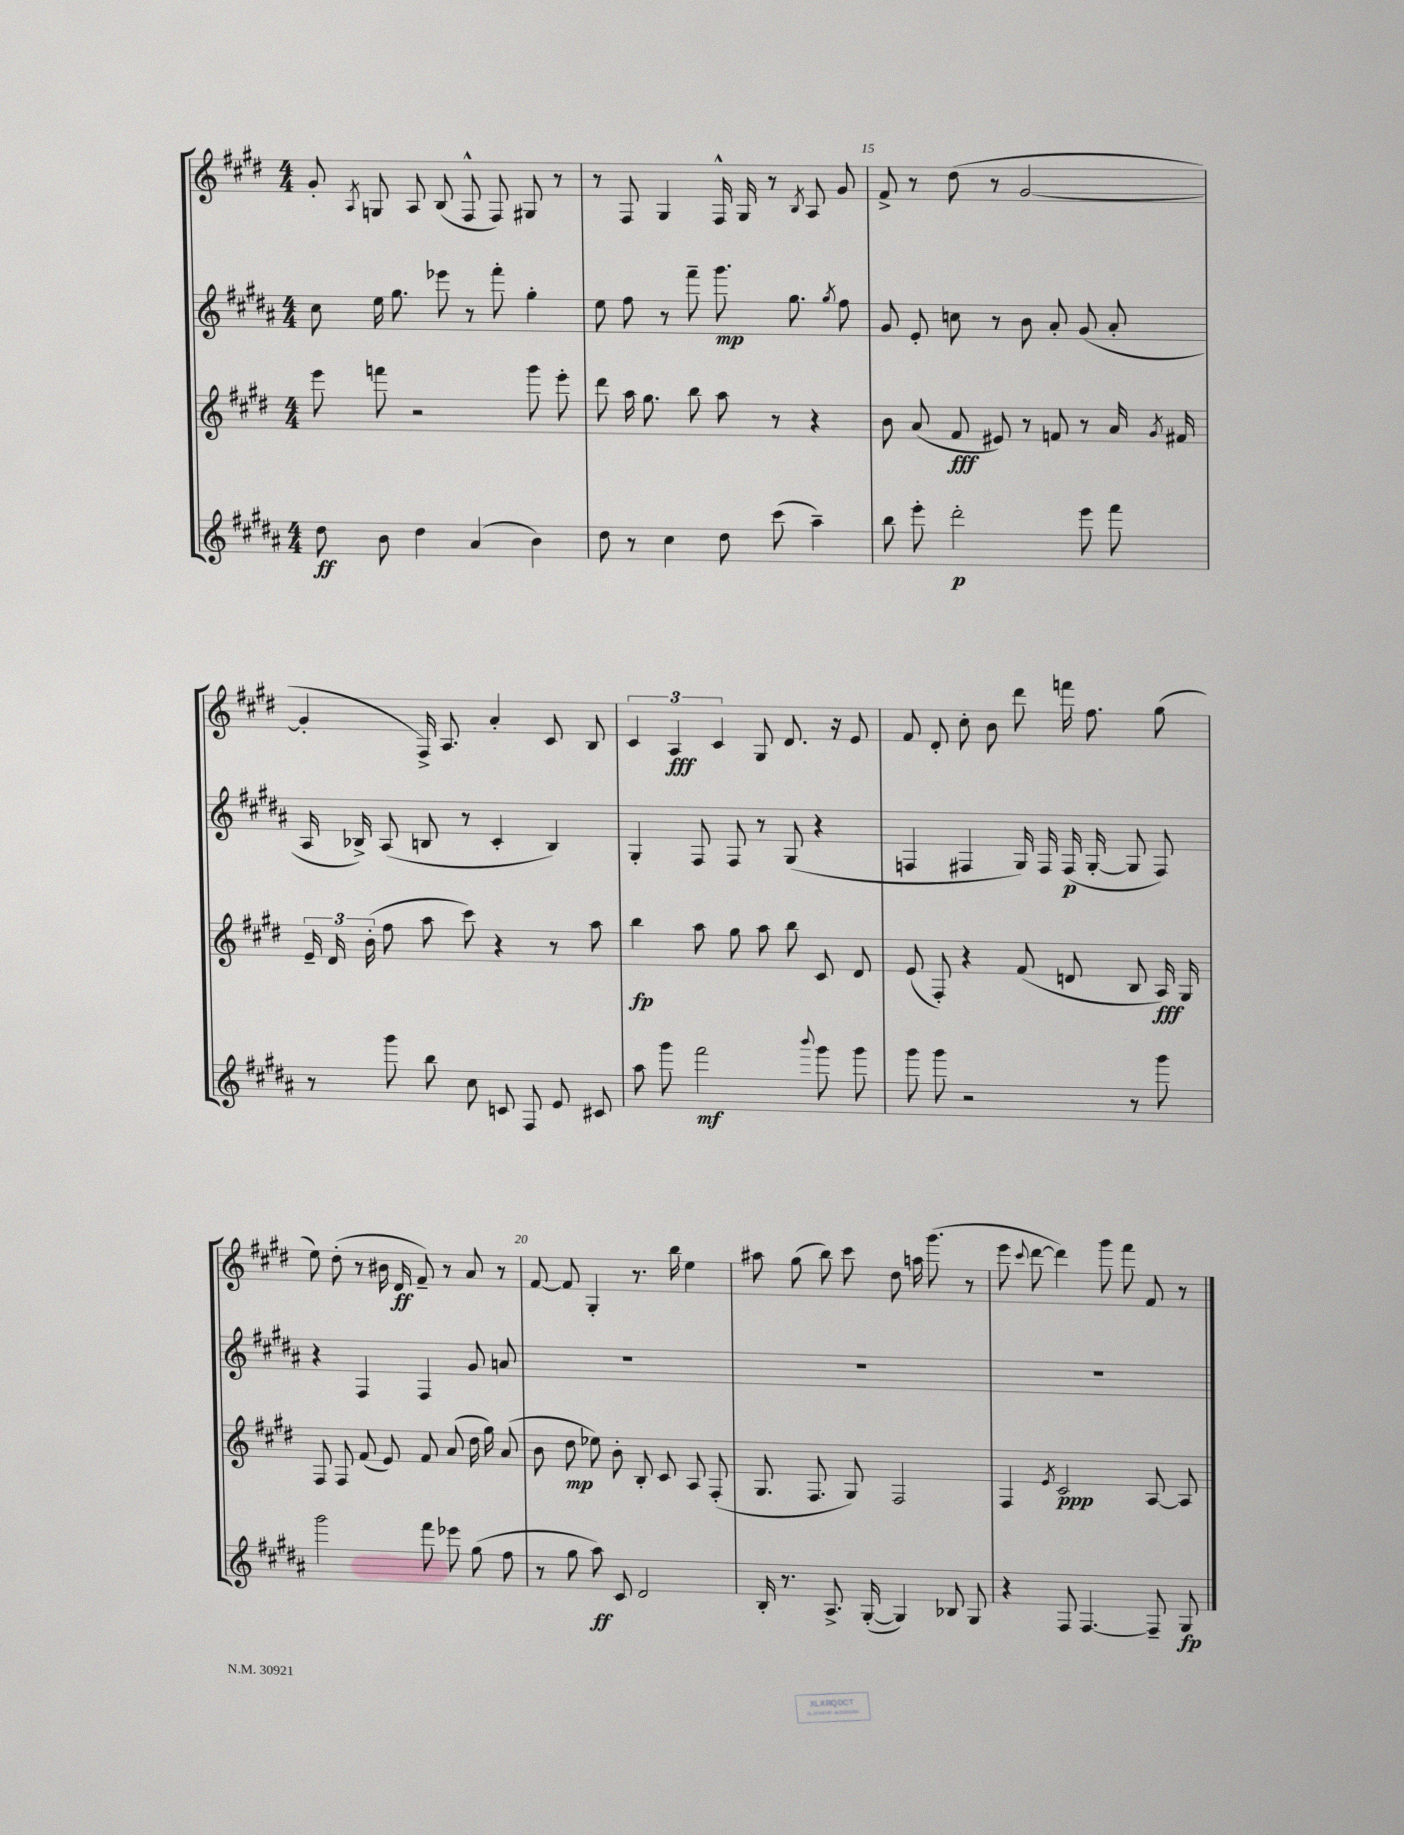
<<
\new StaffGroup <<
\new Staff = "s0" {
    \clef treble \key e \major \numericTimeSignature \time 4/4
    \autoBeamOff gis'8-. \acciaccatura { a8 } g8 a8 b8( fis8-^ fis8) gis8 r8 |
    r8 fis8 gis4 fis16-^ gis16 r8 \acciaccatura { b8 } a8 gis'8 |
    fis'8-> r8 dis''8( r8 gis'2~ |
    gis'4-. fis16->) a8. a'4-. cis'8 b8 |
    \tuplet 3/2 { cis'4 a4\fff cis'4 } gis8 dis'8. r16 e'8 |
    fis'8 dis'8-. cis''8-. b'8 dis'''8 f'''16 fis''8. gis''8( |
    e''8) dis''8-.( r8 bis'16 dis'16\ff fis'8--) r8 a'8 r8 |
    fis'8~ fis'8 gis4-. r8. b''16 e''4 |
    ais''8 gis''8( b''8) cis'''8 dis''8 a''16 gis'''8.( r8 |
    e'''8 \appoggiatura { cis'''8 } dis'''8~ dis'''4) gis'''8 fis'''8 fis'8 r8 \bar "|." |
}
\new Staff = "s1" {
    \clef treble \key b \major \numericTimeSignature \time 4/4
    \autoBeamOff cis''8 e''16 gis''8. ees'''8 r8 fis'''8-. gis''4-. |
    e''8 fis''8 r8 fis'''8-- gis'''8.\mp gis''8. \acciaccatura { gis''8 } fis''8 |
    gis'8 e'8-. c''8 r8 b'8 ais'8-. gis'8( ais'8-. |
    ais16 bes16->) ais8( b8 r8 cis'4-. b4) |
    gis4-. fis8 fis8 r8 gis8( r4 |
    f4 fis4 gis16) fis16 fis16\p( gis16~-. gis8 fis8) |
    r4 fis4 fis4 gis'8 a'8 |
    R1 |
    R1 |
    R1 \bar "|." |
}
\new Staff = "s2" {
    \clef treble \key e \major \numericTimeSignature \time 4/4
    \autoBeamOff e'''8 f'''8 r2 gis'''8 e'''8-. |
    dis'''8 a''16 gis''8. b''8 a''8 r8 r4 |
    b'8 a'8( fis'8\fff eis'8) r8 f'8 r8 a'16 \acciaccatura { gis'8 } fis'16 |
    \tuplet 3/2 { e'16-- dis'16 b'16-.( } fis''8 a''8 cis'''8) r4 r8 a''8 |
    b''4\fp a''8 gis''8 a''8 b''8 cis'8 dis'8 |
    e'8( fis8-.) r4 fis'8( d'8 b8 a16\fff) gis16 |
    fis8 fis8 fis'8( e'8) fis'8 a'8( dis''16 gis''16) a'8( |
    b'8 dis''8\mp ees''8) b'8-. b8-. cis'8 a8 fis8-.( |
    gis8. fis8. gis8) fis2 |
    fis4 \acciaccatura { e'8 } cis'2\ppp a8~ a8 \bar "|." |
}
\new Staff = "s3" {
    \clef treble \key b \major \numericTimeSignature \time 4/4
    \autoBeamOff dis''8\ff b'8 dis''4 ais'4( b'4) |
    dis''8 r8 cis''4 dis''8 cis'''8( ais''4--) |
    b''8 e'''8-. dis'''2-.\p e'''8 fis'''8 |
    r8 gis'''8 b''8 cis''8 c'8 fis8 e'8 cis'8 |
    ais''8 gis'''8 fis'''2\mf \appoggiatura { b'''8 } gis'''8 gis'''8 |
    gis'''8 gis'''8 r2 r8 gis'''8 |
    gis'''2 fis'''8 ees'''8 gis''8( fis''8 |
    r8 gis''8 ais''8\ff) cis'8 dis'2 |
    b16-. r8. ais8.-> gis16~-.( gis4) bes8 gis8 |
    r4 fis8 fis4.~ fis8-- gis8\fp \bar "|." |
}
>>
>>
\layout { \context { \Score currentBarNumber = #13 \override BarNumber.break-visibility = ##(#f #t #t) barNumberVisibility = #(every-nth-bar-number-visible 5) } }
